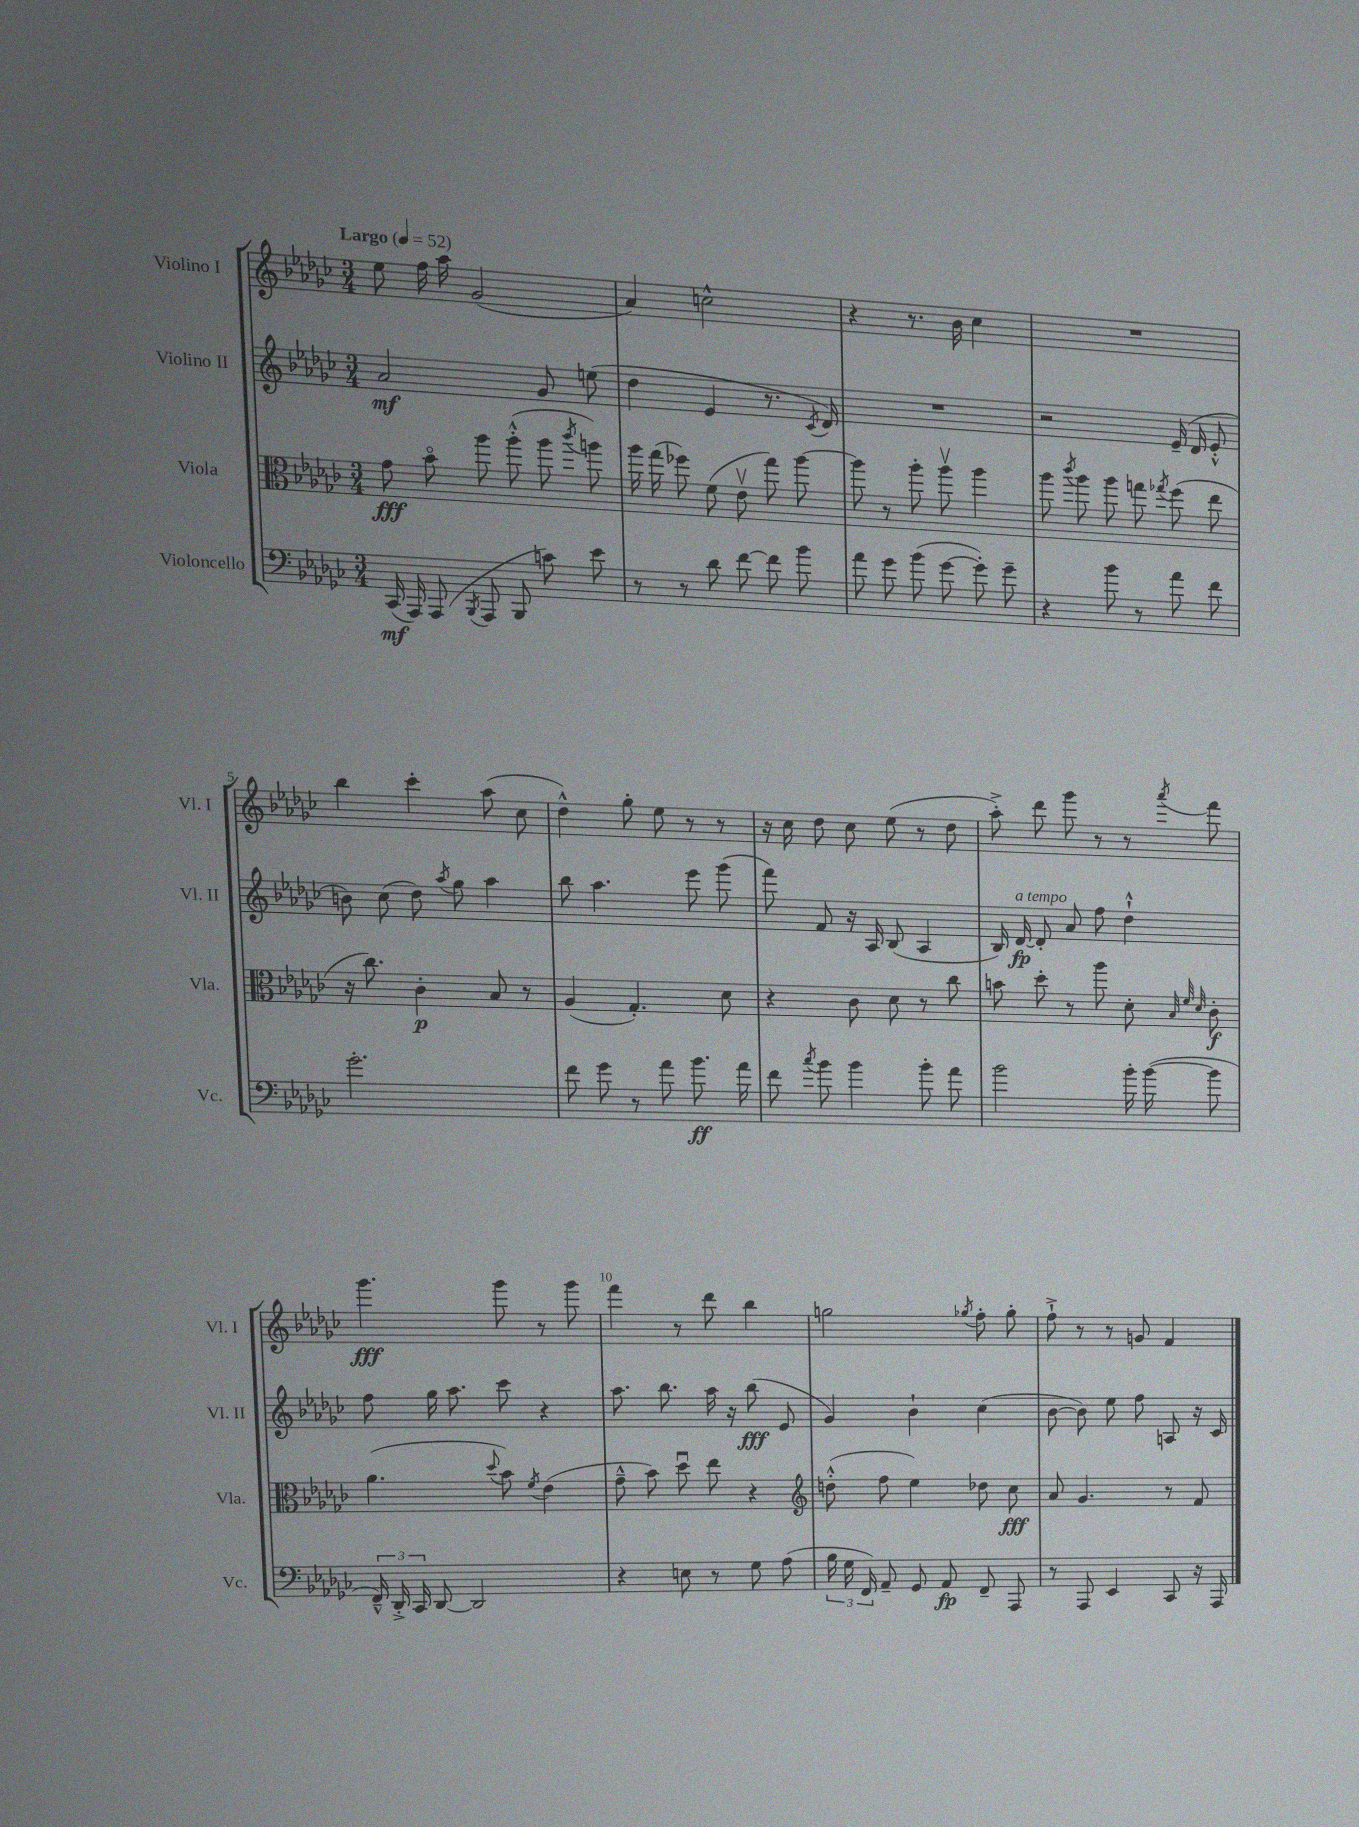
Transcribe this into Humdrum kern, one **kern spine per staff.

**kern	**dynam	**kern	**dynam	**kern	**dynam	**kern	**dynam
*part4	*part4	*part3	*part3	*part2	*part2	*part1	*part1
*staff4	*staff4	*staff3	*staff3	*staff2	*staff2	*staff1	*staff1
*I"Violoncello	*	*I"Viola	*	*I"Violino II	*	*I"Violino I	*
*I'Vc.	*	*I'Vla.	*	*I'Vl. II	*	*I'Vl. I	*
*clefF4	*	*clefC3	*	*clefG2	*	*clefG2	*
*k[b-e-a-d-g-c-]	*	*k[b-e-a-d-g-c-]	*	*k[b-e-a-d-g-c-]	*	*k[b-e-a-d-g-c-]	*
*M3/4	*	*M3/4	*	*M3/4	*	*M3/4	*
*MM52	*	*MM52	*	*MM52	*	*MM52	*
=1	=1	=1	=1	=1	=1	=1	=1
!	!	!	!	!	!	!LO:TX:a:B:t=Largo	!
(16CC-/	mf	8g-\	fff	2a-/	mf	8ee-\	.
16AAA-/)	.	.	.	.	.	.	.
(8AAA-/	.	8b-\	.	.	.	16ff\	.
.	.	.	.	.	.	16aa-\	.
8qBBB-/	.	.	.	.	.	.	.
8AAA-/	.	8aa-\	.	.	.	(2g-/	.
8BBB-/	.	(8aa-'^^\	.	.	.	.	.
8cn\)	.	8aa-\	.	8g-/	.	.	.
.	.	8qccc-/	.	.	.	.	.
8e-\	.	8aan\)	.	(8een\	.	.	.
=2	=2	=2	=2	=2	=2	=2	=2
8r	.	16aa-\	.	4dd-\	.	4a-/)	.
.	.	(16gg-\	.	.	.	.	.
8r	.	8ff-X\)	.	.	.	.	.
8d-\	.	(8f\	.	4e-/	.	2ccn^^\	.
[8f\	.	8e-v\	.	.	.	.	.
8f\]	.	8gg-\)	.	8.r	.	.	.
8b-\	.	[8aa-\	.	.	.	.	.
.	.	.	.	8qc-/	.	.	.
.	.	.	.	16d-/)	.	.	.
=3	=3	=3	=3	=3	=3	=3	=3
8a-\	.	8aa-\]	.	2.r	.	4r	.
8g-\	.	8r	.	.	.	.	.
(8b-\	.	8aa-'\	.	.	.	8.r	.
[8g-\	.	8aa-v\	.	.	.	.	.
.	.	.	.	.	.	16b-\	.
8g-'\])	.	4aa-\	.	.	.	4cc-\	.
8g-~\	.	.	.	.	.	.	.
=4	=4	=4	=4	=4	=4	=4	=4
4r	.	8aa-\	.	2r	.	2.r	.
.	.	8qccc-/	.	.	.	.	.
.	.	8aa-\	.	.	.	.	.
8b-\	.	8aa-\	.	.	.	.	.
8r	.	8ggn\	.	.	.	.	.
.	.	8qgg-X/	.	.	.	.	.
8a-\	.	(8ff\	.	(16e-~/	.	.	.
.	.	.	.	16d-/	.	.	.
8f\	.	8ee-\	.	8e-'^^/	.	.	.
!!LO:LB:g=z
=5	=5	=5	=5	=5	=5	=5	=5
2.g-'\	.	16r	.	8bn\)	.	4bb-\	.
.	.	8.cc-\)	.	.	.	.	.
.	.	.	.	(8cc-\	.	.	.
.	.	4c-'\	p	8dd-\)	.	4ccc-'\	.
.	.	.	.	8qaa-/	.	.	.
.	.	.	.	8gg-\	.	.	.
.	.	8B-/	.	4aa-\	.	(8aa-\	.
.	.	8r	.	.	.	8cc-\	.
=6	=6	=6	=6	=6	=6	=6	=6
8f\	.	(4A-/	.	8bb-\	.	4dd-^^\)	.
8g-\	.	.	.	4.aa-\	.	.	.
8r	.	4.G-'/)	.	.	.	8gg-'\	.
8a-\	.	.	.	.	.	8ee-\	.
8.b-\	ff	.	.	8eee-\	.	8r	.
.	.	8d-\	.	(8ggg-\	.	8r	.
16a-\	.	.	.	.	.	.	.
=7	=7	=7	=7	=7	=7	=7	=7
8f\	.	4r	.	8fff\)	.	16r	.
.	.	.	.	.	.	16cc-\	.
8qcc-/	.	.	.	.	.	.	.
8b-\	.	.	.	8f/	.	8dd-\	.
4b-\	.	8c-\	.	16r	.	8cc-\	.
.	.	.	.	16A-/	.	.	.
.	.	8d-\	.	(8B-/	.	(8ee-\	.
8b-'\	.	8r	.	4A-/	.	8r	.
8a-\	.	8cc-\	.	.	.	8dd-\	.
=8	=8	=8	=8	=8	=8	=8	=8
2b-\	.	8bn\	.	16B-/)	.	8aa-'^\)	.
!	!	!	!	!LO:TX:a:i:t=a tempo	!	!	!
.	.	.	.	[16d-/	fp	.	.
.	.	8dd-'\	.	8d-'/]	.	8ddd-\	.
.	.	8r	.	8a-/	.	8ggg-\	.
.	.	8aa-\	.	8ff\	.	8r	.
16b-'\	.	8d-'\	.	4dd-`^^\	.	8r	.
([16b-\	.	.	.	.	.	.	.
.	.	32qqB-/	.	.	.	.	.
.	.	32qqf/	.	.	.	.	.
.	.	32qqd-/	.	.	.	8qaaa-/	.
8b-\]	.	8c-'\	f	.	.	8fff\	.
!!LO:LB:g=z
=9	=9	=9	=9	=9	=9	=9	=9
24FF~^^/)	.	(4.a-\	.	8ff\	.	4.ggg-\	fff
24DD-'^/	.	.	.	.	.	.	.
24CC-/	.	.	.	.	.	.	.
[8DD-/	.	.	.	16gg-\	.	.	.
.	.	.	.	8.aa-\	.	.	.
2DD-/]	.	.	.	.	.	.	.
.	.	8qqdd-/	.	.	.	.	.
.	.	8b-\)	.	8ccc-\	.	8ggg-\	.
.	.	8qf/	.	.	.	.	.
.	.	(4e-\	.	4r	.	8r	.
.	.	.	.	.	.	8ggg-\	.
=10	=10	=10	=10	=10	=10	=10	=10
4r	.	8g-~^^\	.	8.aa-\	.	4fff\	.
.	.	8b-\)	.	.	.	.	.
.	.	.	.	8.bb-\	.	.	.
8En\	.	8dd-u\	.	.	.	8r	.
8r	.	8ee-\	.	16aa-\	.	8ddd-\	.
.	.	.	.	16r	.	.	.
8G-\	.	4r	.	(8bb-\	fff	4bb-\	.
(8A-\	.	.	.	8e-/	.	.	.
=11	=11	=11	=11	=11	=11	=11	=11
*	*	*clefG2	*	*	*	*	*
24B-\	.	(8ddn'^^\	.	4g-/)	.	2ggn\	.
24G-\	.	.	.	.	.	.	.
24FF/)	.	.	.	.	.	.	.
8AA-~/	.	8ff\	.	.	.	.	.
8GG-/	.	4ee-\)	.	4b-`\	.	.	.
8AA-/	fp	.	.	.	.	.	.
.	.	.	.	.	.	8qgg-X/	.
8FF~/	.	8dd-X\	.	(4cc-\	.	8ff'\	.
8AAA-/	.	8cc-\	fff	.	.	8gg-'\	.
=12	=12	=12	=12	=12	=12	=12	=12
8r	.	8a-/	.	[8b-\	.	8ff`^\	.
8AAA-/	.	4.g-/	.	8b-\])	.	8r	.
4EE-/	.	.	.	8ee-\	.	8r	.
.	.	.	.	8ff\	.	8gn/	.
8CC-/	.	8r	.	8An/	.	4f/	.
16r	.	8f/	.	16r	.	.	.
16AAA-/	.	.	.	16c-/	.	.	.
==	==	==	==	==	==	==	==
*-	*-	*-	*-	*-	*-	*-	*-
